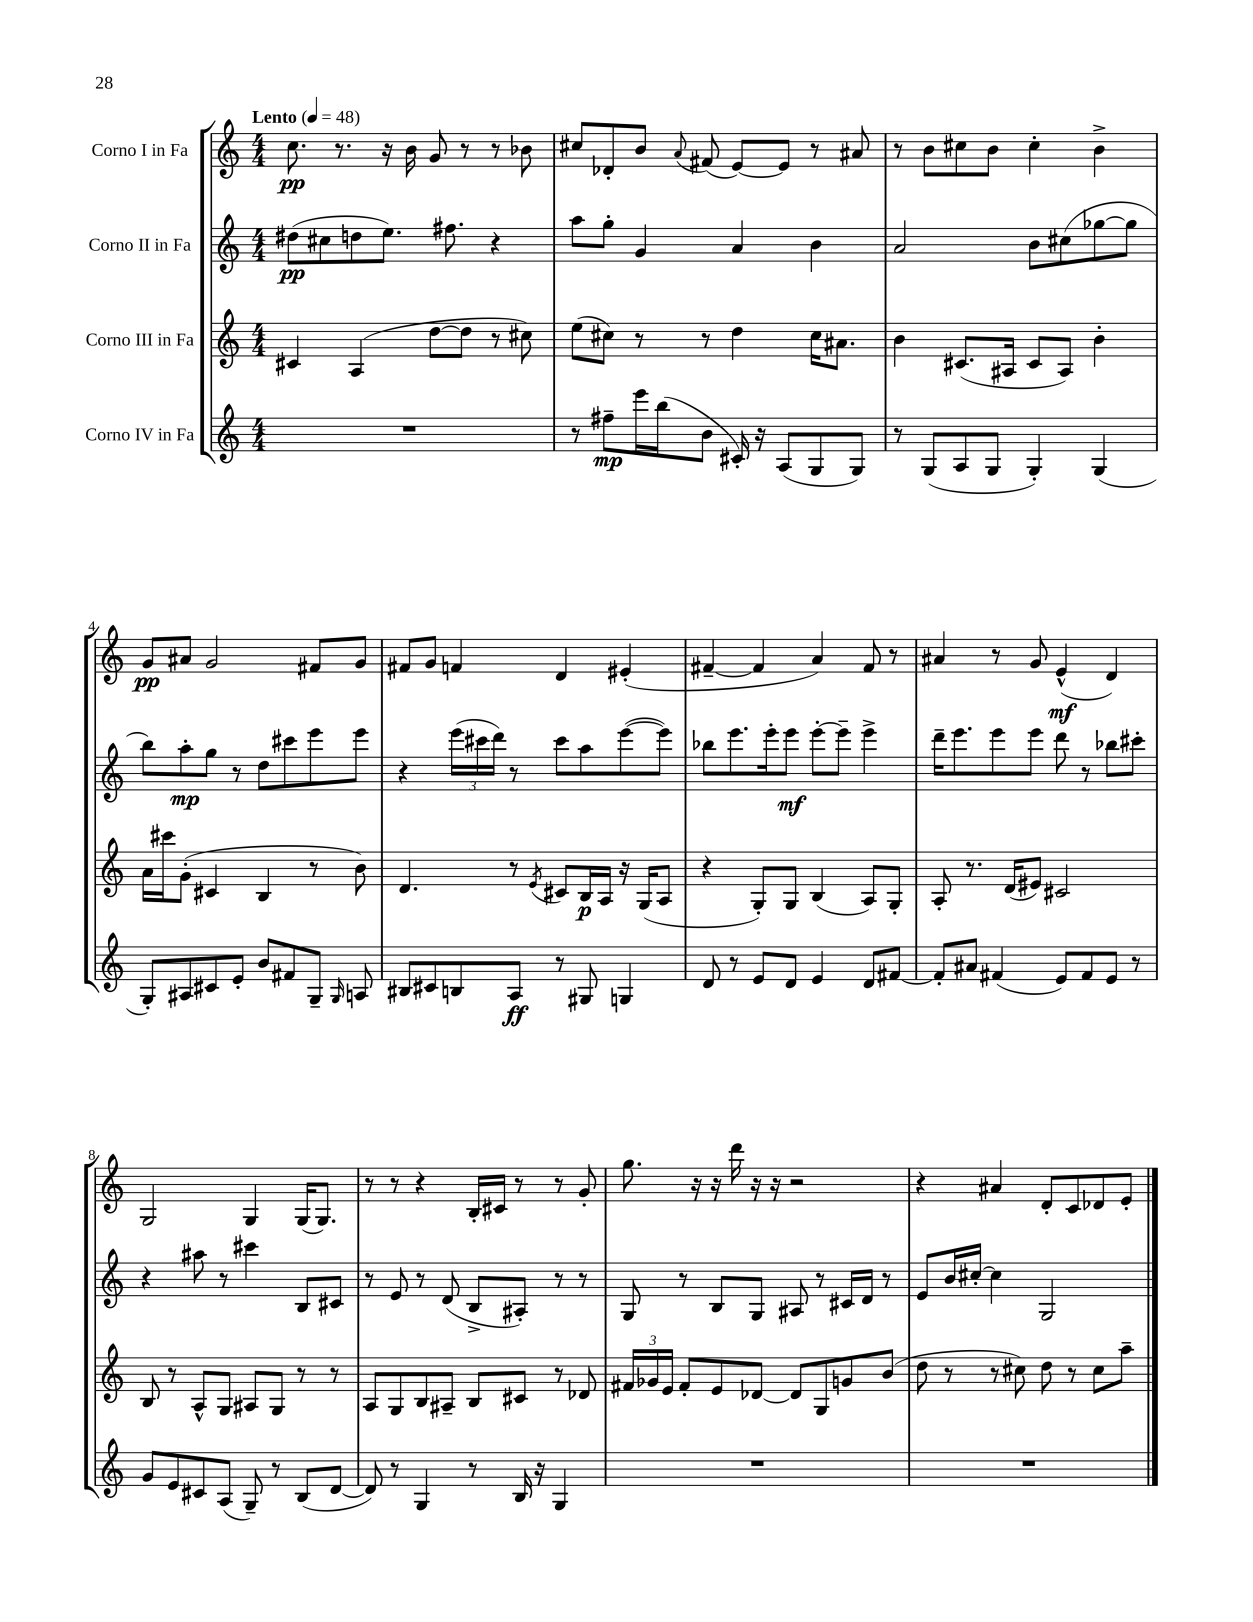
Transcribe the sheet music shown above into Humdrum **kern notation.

**kern	**dynam	**kern	**dynam	**kern	**dynam	**kern	**dynam
*part4	*part4	*part3	*part3	*part2	*part2	*part1	*part1
*staff4	*staff4	*staff3	*staff3	*staff2	*staff2	*staff1	*staff1
*I"Corno IV in Fa	*	*I"Corno III in Fa	*	*I"Corno II in Fa	*	*I"Corno I in Fa	*
*clefG2	*	*clefG2	*	*clefG2	*	*clefG2	*
*k[]	*	*k[]	*	*k[]	*	*k[]	*
*M4/4	*	*M4/4	*	*M4/4	*	*M4/4	*
*MM48	*	*MM48	*	*MM48	*	*MM48	*
=1	=1	=1	=1	=1	=1	=1	=1
!	!	!	!	!	!	!LO:TX:a:B:t=Lento	!
1r	.	4c#X/	.	(8dd#X\L	pp	8.cc\	pp
.	.	.	.	8cc#X\	.	.	.
.	.	.	.	.	.	8.r	.
.	.	(4A/	.	8ddn\	.	.	.
.	.	.	.	8.ee\J)	.	16r	.
.	.	.	.	.	.	16b\	.
.	.	[8dd\L	.	.	.	8g/	.
.	.	.	.	8.ff#X\	.	.	.
.	.	8dd\J]	.	.	.	8r	.
.	.	8r	.	4r	.	8r	.
.	.	8cc#X\)	.	.	.	8b-X\	.
=2	=2	=2	=2	=2	=2	=2	=2
8r	.	(8ee\L	.	8aa\L	.	8cc#X/L	.
8ff#X~\L	mp	8cc#X\J)	.	8gg'\J	.	8d-X'/	.
16eee\L	.	8r	.	4g/	.	8b/J	.
(16bb\J	.	.	.	.	.	.	.
.	.	.	.	.	.	8qqa/	.
8b\J	.	8r	.	.	.	(8f#X/	.
16c#X'/)	.	4dd\	.	4a/	.	[8e/L)	.
16r	.	.	.	.	.	.	.
(8A/L	.	.	.	.	.	8e/J]	.
8G/	.	16cc#\KL	.	4b\	.	8r	.
.	.	8.a#X\J	.	.	.	.	.
8G/J)	.	.	.	.	.	8a#X/	.
=3	=3	=3	=3	=3	=3	=3	=3
8r	.	4b\	.	2a/	.	8r	.
(8G/L	.	.	.	.	.	8b\L	.
8A/	.	(8.c#X/L	.	.	.	8cc#X\	.
8G/J	.	.	.	.	.	8b\J	.
.	.	16A#X/Jk	.	.	.	.	.
4G'/)	.	8c#/L	.	8b\L	.	4cc#'\	.
.	.	8A#/J)	.	(8cc#X\	.	.	.
(4G/	.	4b'\	.	[8gg-X\	.	4b^\	.
.	.	.	.	8gg-\J]	.	.	.
!!LO:LB:g=z
=4	=4	=4	=4	=4	=4	=4	=4
8G'/L)	.	16a\LL	.	8bb\L)	.	8g/L	pp
.	.	16ccc#X\J	.	.	.	.	.
8A#X/	.	(8g'\J	.	8aa'\	mp	8a#X/J	.
8c#X/	.	4c#X/	.	8gg\J	.	2g/	.
8e'/J	.	.	.	8r	.	.	.
8b/L	.	4B/	.	8dd\L	.	.	.
8f#X/	.	.	.	8ccc#X\	.	.	.
8G~/J	.	8r	.	8eee\	.	8f#X/L	.
16qqG/	.	.	.	.	.	.	.
8An/	.	8b\)	.	8eee\J	.	8g/J	.
=5	=5	=5	=5	=5	=5	=5	=5
8B#X/L	.	4.d/	.	4r	.	8f#X/L	.
8c#X/	.	.	.	.	.	8g/J	.
8Bn/	.	.	.	(24eee\LL	.	4fn/	.
.	.	.	.	24ccc#X\	.	.	.
.	.	.	.	24ddd\JJ)	.	.	.
8A/J	ff	8r	.	8r	.	.	.
.	.	8qe/	.	.	.	.	.
8r	.	8c#X/L	.	8ccc#\L	.	4d/	.
8G#X/	.	16B/L	p	8aa\	.	.	.
.	.	16A/JJ	.	.	.	.	.
4Gn/	.	16r	.	([8eee\	.	(4e#X'/	.
.	.	(16G/KL	.	.	.	.	.
.	.	8A/J	.	8eee\J])	.	.	.
=6	=6	=6	=6	=6	=6	=6	=6
8d/	.	4r	.	8bb-X\L	.	[4f#X~/	.
8r	.	.	.	8.eee\	.	.	.
8e/L	.	8G'/L)	.	.	.	4f#/]	.
.	.	.	.	16eee'\k	.	.	.
8d/J	.	8G/J	.	8eee\J	mf	.	.
4e/	.	(4B/	.	[8eee'\L	.	4a/)	.
.	.	.	.	8eee~\J]	.	.	.
8d/L	.	8A/L)	.	4eee^\	.	8f#/	.
[8f#X/J	.	8G'/J	.	.	.	8r	.
=7	=7	=7	=7	=7	=7	=7	=7
8f#'/L]	.	8A'/	.	16ddd~\KL	.	4a#X/	.
.	.	.	.	8.eee\	.	.	.
8a#X/J	.	8.r	.	.	.	.	.
(4f#X/	.	.	.	8eee\	.	8r	.
.	.	(16d/KL	.	.	.	.	.
.	.	8e#X/J)	.	8eee\J	.	8g/	.
8e/L)	.	2c#X/	.	8ddd\	.	(4e^^/	mf
8f#/	.	.	.	8r	.	.	.
8e/J	.	.	.	8bb-X\L	.	4d/)	.
8r	.	.	.	8ccc#X'\J	.	.	.
!!LO:LB:g=z
=8	=8	=8	=8	=8	=8	=8	=8
8g/L	.	8B/	.	4r	.	2G/	.
8e/	.	8r	.	.	.	.	.
8c#X/	.	8A^^/L	.	8aa#X\	.	.	.
(8A/J	.	8G/J	.	8r	.	.	.
8G~/)	.	8A#X/L	.	4ccc#X\	.	4G/	.
8r	.	8G/J	.	.	.	.	.
(8B/L	.	8r	.	8B/L	.	(16G/KL	.
.	.	.	.	.	.	8.G/J)	.
[8d/J	.	8r	.	8c#X/J	.	.	.
=9	=9	=9	=9	=9	=9	=9	=9
8d/])	.	8A/L	.	8r	.	8r	.
8r	.	8G/	.	8e/	.	8r	.
4G/	.	8B/	.	8r	.	4r	.
.	.	8A#X~/J	.	(8d/	.	.	.
8r	.	8B/L	.	8B^/L	.	16B'/LL	.
.	.	.	.	.	.	16c#X/JJ	.
16B/	.	8c#X/J	.	8A#X'/J)	.	8r	.
16r	.	.	.	.	.	.	.
4G/	.	8r	.	8r	.	8r	.
.	.	8d-X/	.	8r	.	8g'/	.
=10	=10	=10	=10	=10	=10	=10	=10
1r	.	24f#X/LL	.	8G/	.	8.gg\	.
.	.	24g-X/	.	.	.	.	.
.	.	24e/JJ	.	.	.	.	.
.	.	8f#'/L	.	8r	.	.	.
.	.	.	.	.	.	16r	.
.	.	8e/	.	8B/L	.	16r	.
.	.	.	.	.	.	16ddd\	.
.	.	[8d-X/J	.	8G/J	.	16r	.
.	.	.	.	.	.	16r	.
.	.	8d-/L]	.	8A#X/	.	2r	.
.	.	8G/	.	8r	.	.	.
.	.	8gn/	.	16c#X/LL	.	.	.
.	.	.	.	16d/JJ	.	.	.
.	.	(8b/J	.	8r	.	.	.
=11	=11	=11	=11	=11	=11	=11	=11
1r	.	8dd\	.	8e/L	.	4r	.
.	.	8r	.	16b/L	.	.	.
.	.	.	.	[16cc#X'/JJ	.	.	.
.	.	8r	.	4cc#\]	.	4a#X/	.
.	.	8cc#X\)	.	.	.	.	.
.	.	8dd\	.	2G/	.	8d'/L	.
.	.	8r	.	.	.	8c/	.
.	.	8cc#\L	.	.	.	8d-X/	.
.	.	8aa~\J	.	.	.	8e'/J	.
==	==	==	==	==	==	==	==
*-	*-	*-	*-	*-	*-	*-	*-
